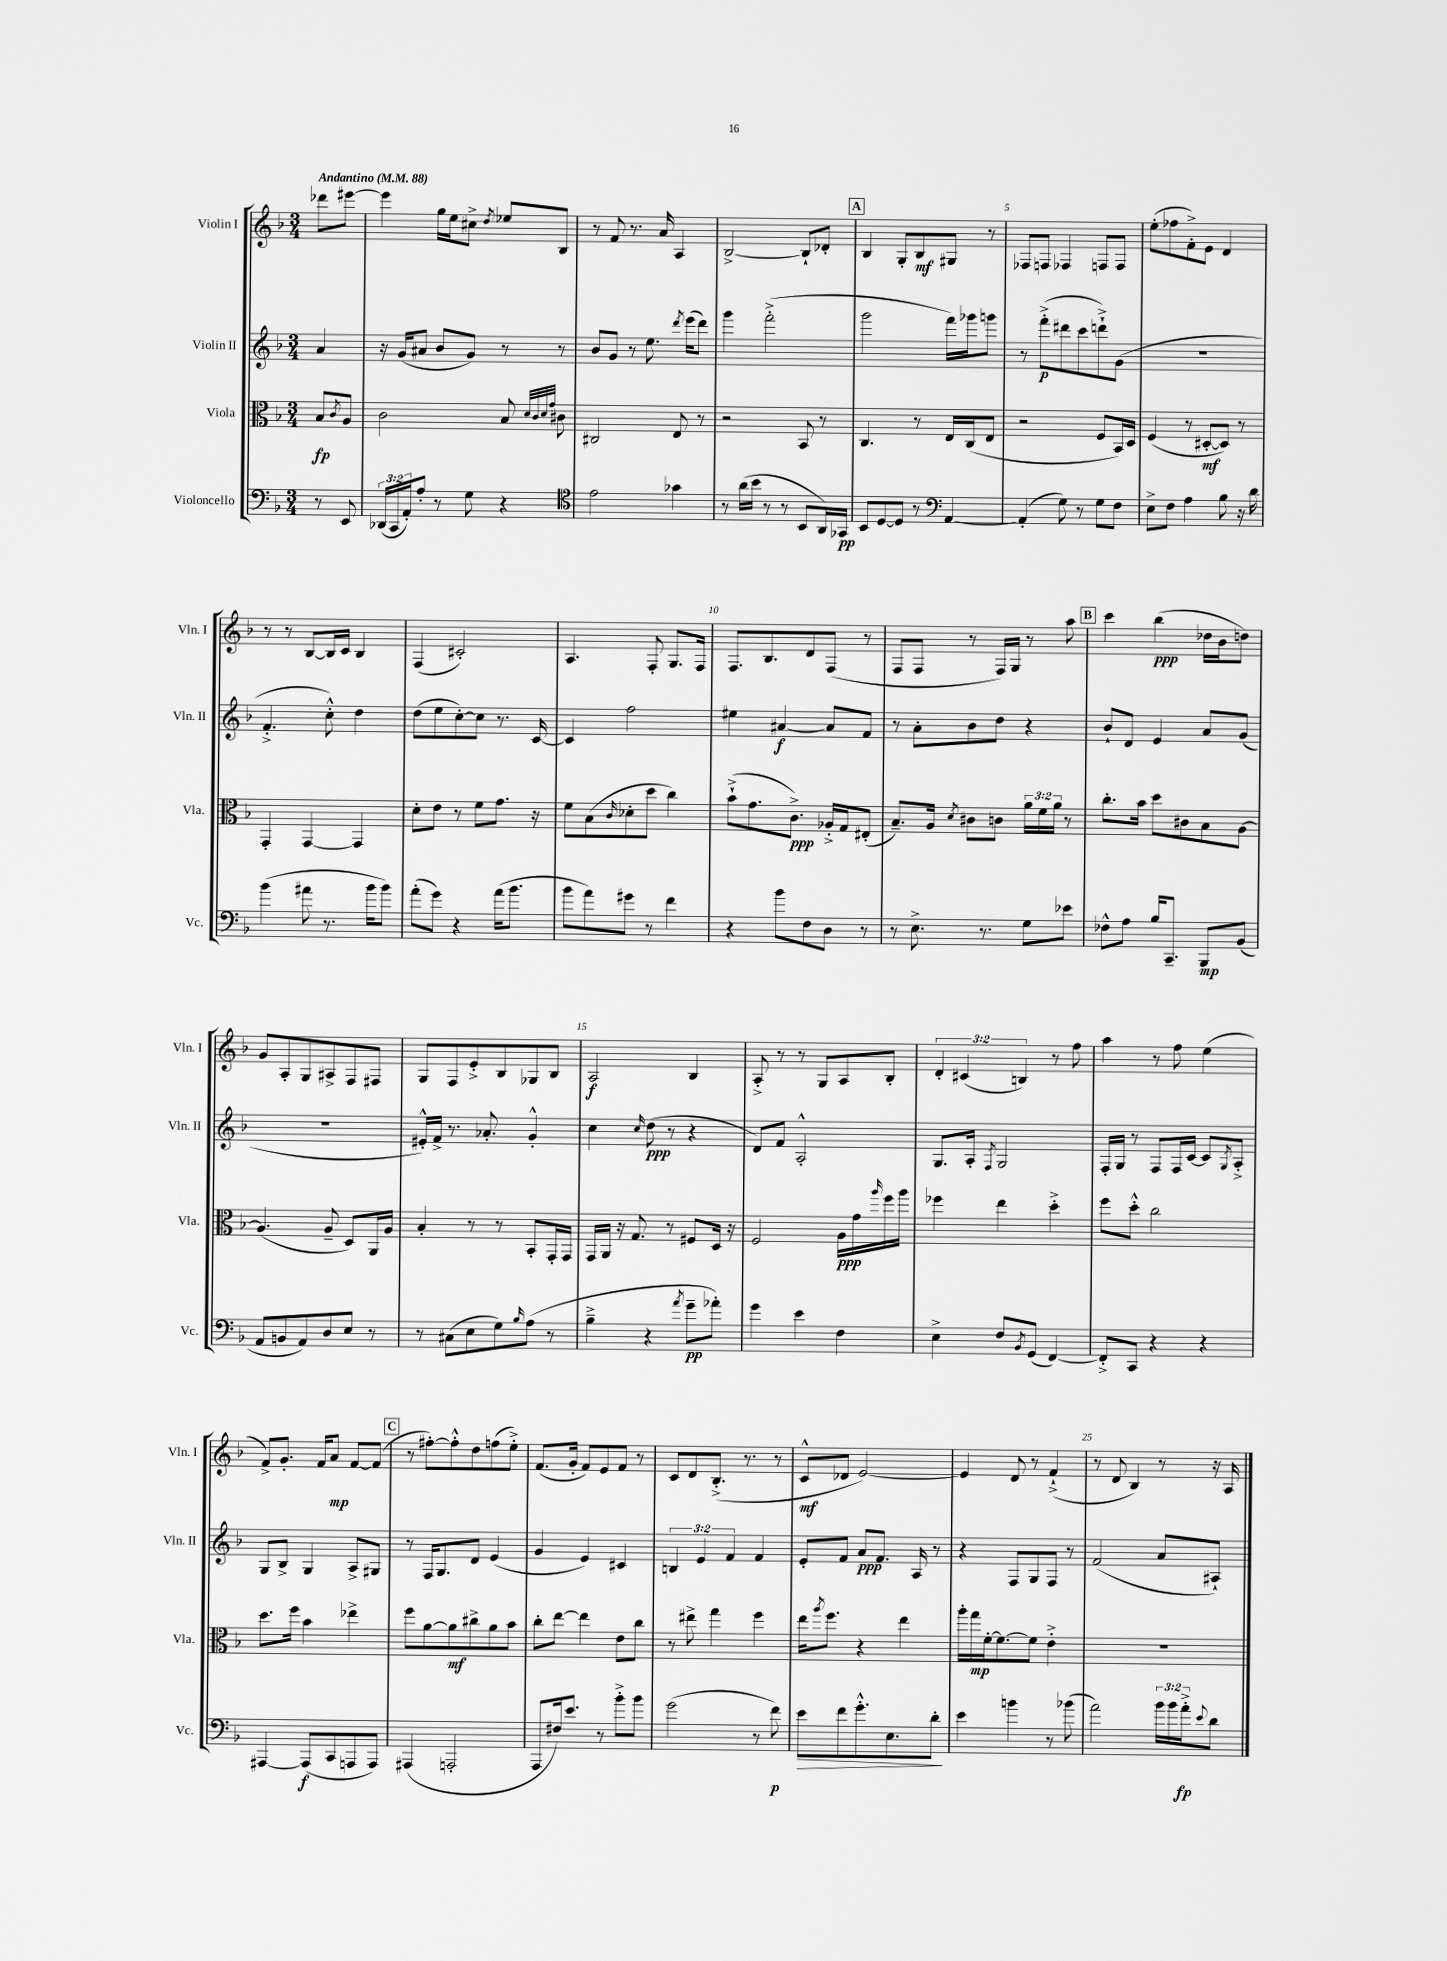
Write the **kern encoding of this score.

**kern	**kern	**kern	**kern
*staff4	*staff3	*staff2	*staff1
*clefF4	*clefC3	*clefG2	*clefG2
*k[b-]	*k[b-]	*k[b-]	*k[b-]
*M3/4	*M3/4	*M3/4	*M3/4
*MM88	*MM88	*MM88	*MM88
8r	8B-/L	4a/	8ddd-\L
.	8qc/	.	.
8EE/	8A/J	.	[8eee#\J
=	=	=	=
(24DD-/LL	2c\	16r	4eee#\]
24CC/	.	.	.
.	.	(16g/LK	.
24AA'/J)	.	.	.
8A'/J	.	8a#/J	.
8r	.	8b-/L	16gg\LL
.	.	.	16ee\J
8G\	.	8g/J)	8cc#^\J
.	.	.	8qdd/
4r	8B-/	8r	8ee-/L
.	32qqd/LLL	.	.
.	32qqc/	.	.
.	32qqd/	.	.
.	32qqg/JJJ	.	.
.	8c#\	8r	8B-/J
=	=	=	=
*clefC4	*	*	*
2e\	2C#/	8b-/L	8r
.	.	8g/J	8f/
.	.	8r	8.r
.	.	8.ee\	.
.	.	.	16a/
4g-\	8E/	.	4A/
.	.	8qddd/	.
.	.	(16eee\LK	.
.	8r	8ddd\J)	.
=	=	=	=
8r	2r	4ggg\	[2B-^/
(16a\LL	.	.	.
16b-\JJ	.	.	.
8r	.	(2fff'^\	.
8r	.	.	.
8BB-/L	8BB-/	.	8B-`/]L
16AA/L)	8r	.	8d-'/J
16GG-/JJ	.	.	.
=	=	=	=
8BB-/L	4.C/	2ggg\	4B-/
[8D/	.	.	.
8D/]J	.	.	8G'/L
8r	8r	.	8B-/
*clefF4	*	*	*
[4AA/	16E/LL	16fff\LL)	8G#/J
.	(16C/J	16ggg-\J	.
.	8E/J	8ggg\J	8r
=	=	=	=
(4AA'/]	2r	8r	8F-/L
.	.	(8fff'^\L	8F/J
8G\)	.	8ddd#\	4F-/
8r	.	8ccc\	.
8G\L	8F/L	8ddd`^\)	8F/L
8F\J	16BB-/L)	(8g\J	8F/J
.	16D/JJ	.	.
=	=	=	=
8E^\L	(4F/	2.r	(8ee'\L
8F\J	.	.	8ff-\
4A\	8r	.	8f'^\)
.	[8D#'/L	.	8e\J
8B-\	8D#/]J)	.	4d/
16r	8r	.	.
16d\	.	.	.
=	=	=	=
(4b-\	4GG'/	4.f'^/	8r
.	.	.	8r
8a#\	[4GG/	.	[8B-/L
8.r	.	8cc'^^\)	16B-/]L
.	.	.	16c/JJ
.	4GG/]	4dd\	4B-/
16b-\LK	.	.	.
8b-\J)	.	.	.
=	=	=	=
(8a'\L	8d'\L	(8dd\L	(4F/
8g\J)	8e\J	8ee\	.
4r	8r	[8cc'\)	2c#'/)
.	8f\L	8cc\]J	.
(16a\LK	8.g\J	8.r	.
8.b-\J	.	.	.
.	16r	[16c/	.
=	=	=	=
8b-\L	8f\L	4c/]	4.A/
8a\)	(8B-\	.	.
.	16qqc/	.	.
8g#\J	8d-'\	2ff\	.
8r	8dd\J	.	8F'/
4f\	4cc\)	.	8.G/L
.	.	.	16F/Jk
=	=	=	=
4r	(8b-`^\L	4ee#\	8.F/L
.	8.g\	.	.
.	.	.	8.B-/
8b-\L	.	[4a#/	.
.	8.c^\J)	.	.
8F\	.	.	8d/
8D\J	16A-'^/LL	8a#/]L	(8F/J
.	16G/J	.	.
8r	(8E#'/J	8f/J	8r
=	=	=	=
8r	8.B-~/L)	8r	8F/L
8.E^\	.	8a'\L	8F/J
.	16A/Jk	.	.
.	8qd/	.	.
.	8c#\L	8b-\	8r
8.r	.	.	.
.	8c\J	8dd\J	16F/LL)
.	.	.	16G/JJ
8G\L	24a\LL	4r	8r
.	24f\	.	.
.	24a\JJ	.	.
8e-\J	8r	.	8aa\
=	=	=	=
8F-^^\L	8.cc'\L	8b-`/L	4ccc\
8A\J	.	8d/J	.
.	16b-\Jk	.	.
16B-/LK	8dd\L	4e/	(4bb-\
8.CC~/J	.	.	.
.	8c#\	.	.
8BBB-/L	8B-\	8a/L	16dd-\LL
.	.	.	16b-\J
(8BB-/J	[8A\J	(8g/J	8dd\J)
=	=	=	=
8AA/L	(4.A/]	2.r	8g/L
8BB/	.	.	8A'/
8AA/)	.	.	8G/
8D/	8A~/	.	8A#^/
8E/J	8D/L)	.	8F/
8r	16AA/L	.	8F#/J
.	16A/JJ	.	.
=	=	=	=
8r	4B-'/	16e#'^^/LL)	8G/L
.	.	16f^/JJ	.
(8C#\L	.	8.r	8F/
8E\	8r	.	8e'^/
.	.	8.a-'/	.
8G\)	8r	.	8B-/
16qqB-/	.	.	.
(8A\J	8BB-'/L	4g'^^/	8G-/
8r	16GG'/L	.	8B-/J
.	16GG/JJ	.	.
=	=	=	=
4B-~^\	16GG/LL	4cc\	2A/
.	16AA/JJ	.	.
.	16r	.	.
.	8.G/	.	.
.	.	16qqcc/	.
4r	.	(8dd\	.
.	8r	8r	.
8qa/	.	.	.
8g~\L	8F#/L	4r	4B-/
8a-'\J)	16D/Jk	.	.
.	16r	.	.
=	=	=	=
4g\	2F/	8d/L)	8A'^/
.	.	8f/J	8r
4e\	.	2A'^^/	8r
.	.	.	8G/L
4F\	16A\LL	.	8A/
.	16g\	.	.
.	16qqaa/	.	.
.	16ff\	.	8B-'/J
.	16aa\JJ	.	.
=	=	=	=
4E^\	4ff-\	8.G/L	6d'/
.	.	.	(6c#/
.	.	16A'/Jk	.
.	.	8qF/	.
8F/L	4ee\	2G/	.
.	.	.	6B/)
8qBB-/	.	.	.
(8GG/J	.	.	.
[4FF/)	4dd'^\	.	8r
.	.	.	8ff\
=	=	=	=
8FF'^/]L	8ff\L	16F'/LL	4aa\
.	.	16G/JJ	.
8CC/J	8dd'^^\J	8r	.
4r	2cc\	8F/L	8r
.	.	16F/L	8ff\
.	.	[16c/JJ	.
4r	.	8c/]L	(4ee\
.	.	8qG/	.
.	.	8A'^/J	.
=	=	=	=
[4AAA#/	8.dd\L	8G/L	8f^/L)
.	.	8B-^/J	8.g'/J
.	16ff\Jk	.	.
(8AAA#/]L	4b-\	4G/	.
.	.	.	16f/LK
8CC/	.	.	8a/J
8AAA/	4ee-^\	8A^/L	[8f/L
8AAA/J)	.	8G#/J	(8f/]J
=	=	=	=
(4AAA#/	8ff\L	8r	8r
.	[8a\	16F/LK	[8ff#'\L)
.	.	8.G/	.
2AAA'/	8a\]	.	8ff#'^^\]
.	8cc#^\	8d/J	8dd\
.	8a\	(4e/	(8ff\
.	8b-\J	.	8ee'^\J)
=	=	=	=
8AAA/L	8cc'\L	4g/	(8.f/L
16F#/k)	[8ee\J	.	.
8.e/J	.	.	16g'/Jk
.	4ee\]	4e/)	8f/L)
8r	.	.	8e/
8b-'^\L	8e\L	4c#/	8f/J
8b-\J	8cc\J	.	8r
=	=	=	=
(2g\	8r	6B/	8c/L
.	8ee#^\	.	8d/
.	.	6e/	.
.	4gg\	.	(8.B-'^/J
.	.	6f/	.
.	.	.	8.r
8r	4ff\	4f/	.
8f\)	.	.	8r
=	=	=	=
8e\L	16ee\LK	8e'/L	8c^^/L
.	8qaa/	.	.
.	8.ff\J	.	.
8f\	.	8f/J	8d-/J
8.g'^^\	4r	8a/L	[2e/)
.	.	8.f/J	.
8.E\	.	.	.
.	4ee\	.	.
.	.	16A/	.
8d'\J	.	8r	.
=	=	=	=
4e\	16aa'\LL	4r	4e/]
.	16gg\	.	.
.	[16f'\J	.	.
.	8.f\_	.	.
4b\	.	8F/L	8d/
.	8f\]J	8G/	8r
8r	4e'^\	8F/J	(4f`^/
(8b-\	.	8r	.
=	=	=	=
2a\)	2.r	(2f/	8r
.	.	.	8d/
.	.	.	4B-/)
24b-\LL	.	8a/L	8r
24b-\	.	.	.
24a'^\J	.	.	.
8qqe/	.	.	.
8d\J	.	8A#`/J)	16r
.	.	.	16A/
==	==	==	==
*-	*-	*-	*-
